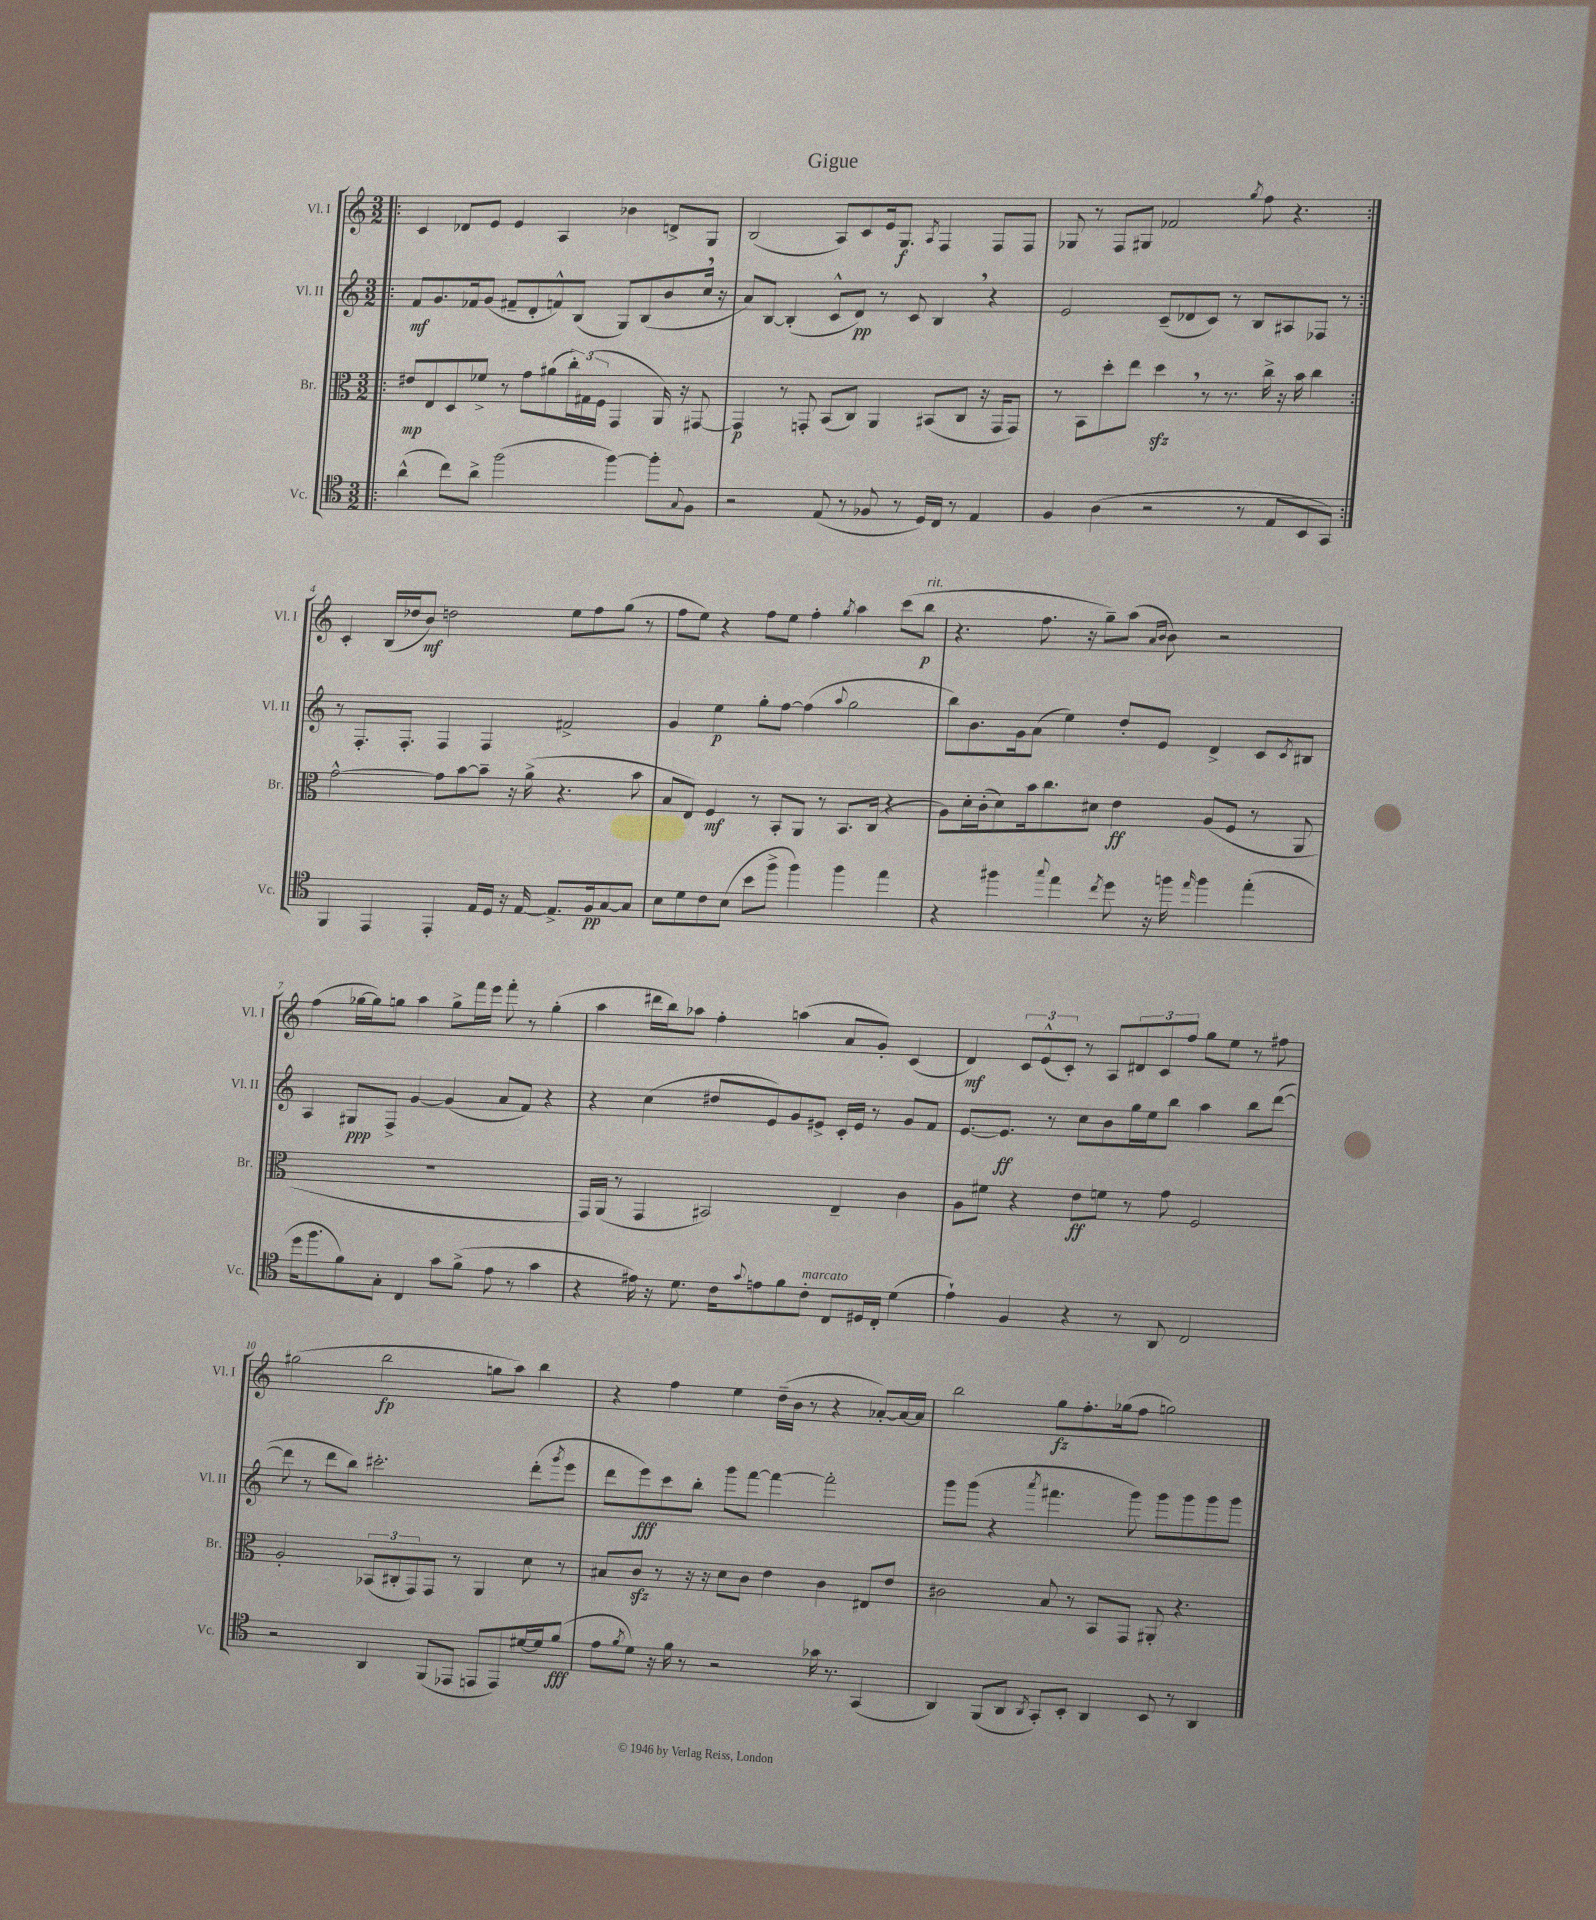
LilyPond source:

\header { title = "Gigue" }
<<
\new StaffGroup <<
\new Staff = "s0" \with { instrumentName = "Vl. I" shortInstrumentName = "Vl. I" } {
    \clef treble \key c \major \numericTimeSignature \time 3/2
    \repeat volta 2 { \bar ".|:" c'4 des'8 e'8 e'4 a4 bes'4 d'8-> g8 |
    b2( a8) c'8 e'16 g8.\f \acciaccatura { a8 } f4 f8 f8 |
    ges8 r8 f8 gis8 fes'2 \acciaccatura { g''8 } f''8 r4. | }
    c'4-. b16( des''16 b'8\mf) d''2 e''8 f''8 g''8( r8 |
    f''8 e''8) r4 f''8 e''8 f''4-. \acciaccatura { g''8 } a''4 c'''8( b''8\p^\markup { \italic "rit." } |
    r4. f''8. r16 g''8--) a''8( \grace { a'16 b'16 } b'8) r2 |
    f''4( ges''16~ ges''16) g''8 a''4 g''8-> f'''16 e'''16 f'''8-. r8 g''4-.( |
    a''4 dis'''16 b''16) aes''8 f''4-. a''4( a'8 g'8-.) c'4( |
    d'4\mf) \tuplet 3/2 { c'8 e'8-^( c'8-.) } r8 a8 \tuplet 3/2 { dis'8 c'8 f''8 } g''8 e''8 r8 fis''8 |
    gis''2( b''2\fp g''8 a''8) b''4 |
    r4 f''4 e''4 d''16--( b'16 r8 r4 aes'8~-.) aes'16~ aes'16 |
    b''2 g''8\fz f''8.-. ges''16( f''8 g''2) \bar "|." |
}
\new Staff = "s1" \with { instrumentName = "Vl. II" shortInstrumentName = "Vl. II" } {
    \clef treble \key c \major \numericTimeSignature \time 3/2
    \repeat volta 2 { \bar ".|:" f'8\mf g'8. fes'16 g'8( fis'8-- d'8-. f'8-^) b8( g8) b8( b'8 c''16 \breathe r16 |
    a'8) b8~ b4-.( c'8-^ d'8\pp) r8 c'8 b4 \breathe r4 |
    e'2 c'8--( des'8 c'8) r8 b8 ais8 fes8 r8 | }
    r8 f8.-. f8.-. f4 f4 fis'2-> |
    g'4 e''4\p g''8-. f''8~ f''4( \appoggiatura { a''8 } g''2 |
    b''8) b'8. g'16 a'8( e''4) d''8-. e'8 d'4-> c'8 \acciaccatura { c'8 } bis8 |
    a4 gis8\ppp f8-> g'4~ g'4( a'8 f'8) r4 |
    r4 c''4( dis''8 e'8) g'8 eis'8-> c'16-. eis'16 r8 g'8 f'8 |
    e'8.~ e'8.\ff r8 c''8 b'8 g''16 e''16 b''8 a''4 b''8 d'''8~( |
    d'''8 r8 d'''8 b''8) cis'''2.-. d'''8-.( \acciaccatura { g'''8 } e'''8 |
    d'''8 e'''8\fff) c'''8 b''8-. g'''8 f'''8~ f'''4~ f'''2-. |
    g'''8 g'''8( r4 \acciaccatura { a'''8 } fis'''4. g'''8) g'''8 g'''8 g'''8 g'''8 \bar "|." |
}
\new Staff = "s2" \with { instrumentName = "Br." shortInstrumentName = "Br." } {
    \clef alto \key c \major \numericTimeSignature \time 3/2
    \repeat volta 2 { \bar ".|:" eis'8\mp e8 d8 fes'8-> r8 g'8 ais'8( \tuplet 3/2 { c''16-.) gis16( f16 } g,4 a,16) r16 gis,8~ |
    gis,4\p r8 g,8-. b,8( c8) a,4 bis,8( c8 r16 g,16 g,8) |
    r8 b,8 d''8-. e''8 d''4\sfz \breathe r8 r8. c''16-> r16 b'16 c''4 | }
    g'2~-^ g'8 b'8~ b'8-- r16 a'16->( r4. b'8 |
    b8 e8) f4\mf r8 b,8-. a,8 r8 b,8. c16( r4 |
    a8) d'16-. c'16-.( d'8) b'16 c''8. dis'8 e'4\ff a8( f8 r8 a,8 |
    R1. |
    g,16) a,16( r8 g,4 bis,2) e4-- c'4 |
    a8 fis'8 r4 e'8\ff f'8 r8 g'8 f2 |
    a2-. \tuplet 3/2 { bes,8( cis8-. g,8) } g,8 r8 a,4 d'8 r8 |
    bis8 c'8\sfz r8 r16 r16 d'8 c'8 e'4 c'4 eis8 e'8 |
    cis'2 b8 r8 b,8 g,8 ais,8-. r4. \bar "|." |
}
\new Staff = "s3" \with { instrumentName = "Vc." shortInstrumentName = "Vc." } {
    \clef tenor \key c \major \numericTimeSignature \time 3/2
    \repeat volta 2 { \bar ".|:" a'4-^( c''8) a'8-> f''2( f''4~) f''8-. \appoggiatura { g8 } f8 |
    r2 e8( r8 fes8 r8 d16) c16 r8 e4 |
    f4 a4( r2 r8 e8 b,8 g,8) | }
    f,4 e,4 e,4-. e16 d16 r16 e16~ e8.-> f16\pp g8~ g8 |
    b8 d'8 c'8 b8( b'8 f''8-> f''4) f''4 e''4 |
    r4 fis''4 \appoggiatura { g''8 } e''4 \acciaccatura { c''8 } d''8 r16 f''16 \grace { e''16 } f''4 e''4-.( |
    d''16 f''8. f'8) g8-. c4 g'8 f'8->( e'8 r8 g'4 |
    r4 eis'16) r16 d'8. c'16 \appoggiatura { g'8 } e'8 f'8 c'8-.^\markup { \italic "marcato" } c8 dis16 c16-. d'4( |
    e'4-!) f4 r4 r8 a,8 c2 |
    r2 a,4 f,8( ees,8 e,8 e,8) dis'16~ dis'16 f'8\fff( |
    e'8 \acciaccatura { f'8 } d'8) r16 f'16 r8 r2 ges'16 r8. g,4( |
    a,4) f,8( a,8 \acciaccatura { a,8 } g,8-.) b,8-. a,4 b,8 r8 a,4 \bar "|." |
}
>>
>>
